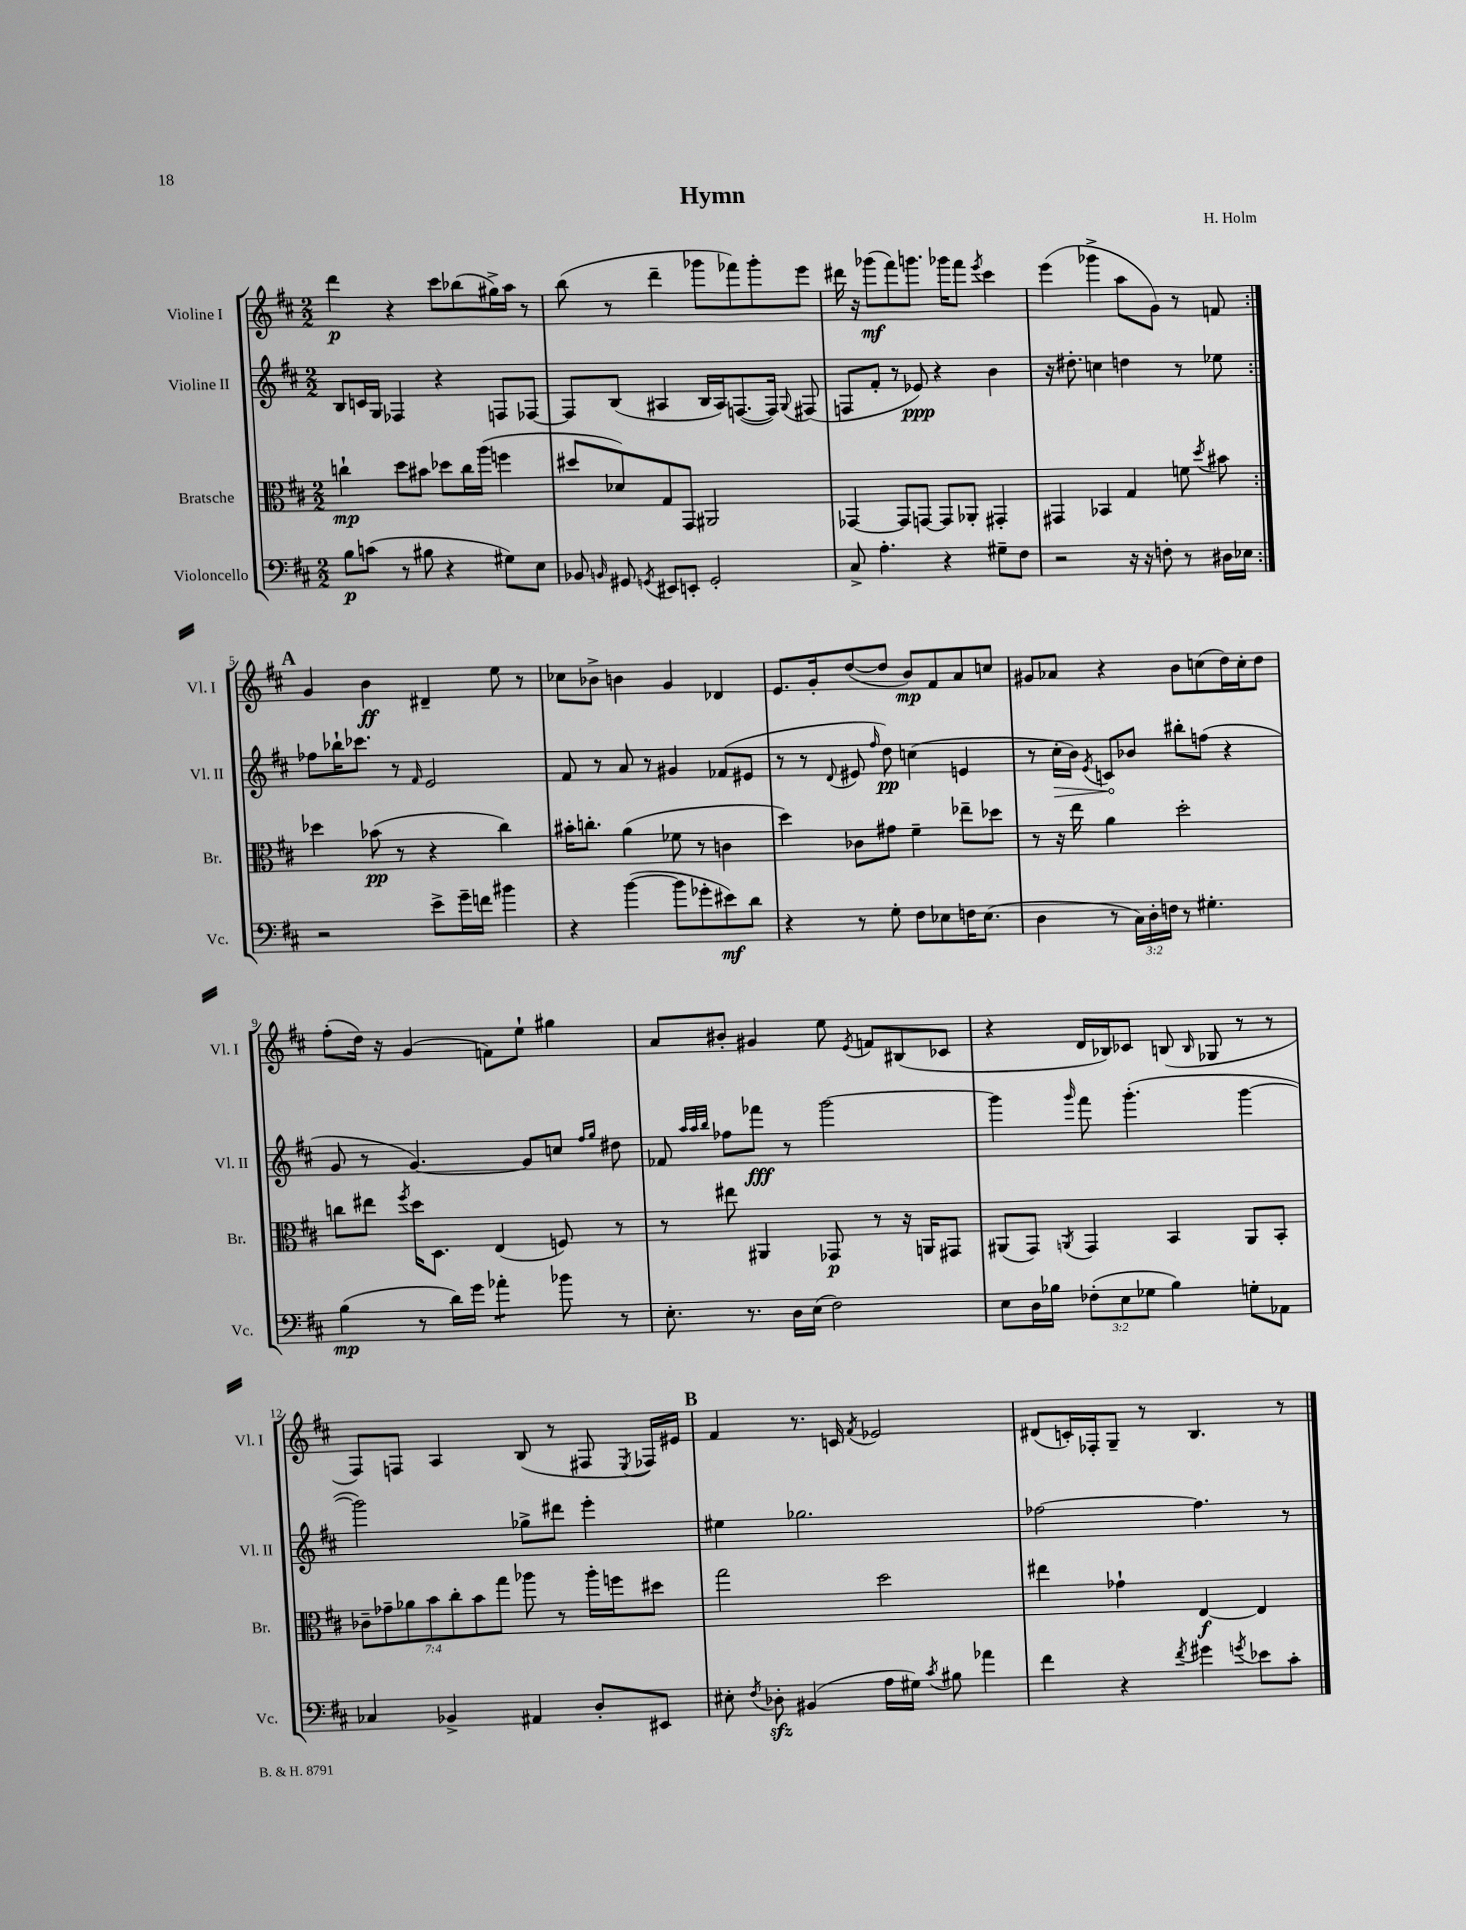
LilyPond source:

\header { title = "Hymn" composer = "H. Holm" }
<<
\new StaffGroup <<
\new Staff = "s0" \with { instrumentName = "Violine I" shortInstrumentName = "Vl. I" } {
    \clef treble \key d \major \numericTimeSignature \time 2/2
    \autoBeamOff \repeat volta 2 { d'''4\p r4 cis'''8[ bes''8( gis''16->) a''16] r8 |
    b''8( r8 d'''4-- ges'''8[ fes'''8) ges'''8-. e'''8] |
    dis'''16 r16 ges'''8[\mf( fis'''8) g'''8.] ges'''16[ fis'''8] \acciaccatura { e'''8 } cis'''4 |
    e'''4( ges'''4-> a''8[ g'8]) r8 f'8 | }
    \mark \markup { \bold "A" } g'4 b'4\ff dis'4-- e''8 r8 |
    ces''8[ bes'8]-> b'4 g'4 des'4 |
    e'8.[ g'16-. d''8~( d''8] b'8[\mp) fis'8 a'8 c''8] |
    gis'8[ aes'8] r4 b'8[ c''8( d''16) c''16-. d''8] |
    fis''8[-.( d''16]) r16 g'4( f'8[) e''8]-! gis''4 |
    a'8[ bis'8]-. gis'4 e''8 \acciaccatura { e'8 } f'8[ bis8( ces'8] |
    r4 d'16[ bes16) ces'8] b8( \grace { b16 } ges8 r8 r8 |
    fis8[) f8] a4 b8( r8 fis8 \acciaccatura { e8 } fes16[) eis'16] |
    \mark \markup { \bold "B" } fis'4 r8. c'16 \acciaccatura { fis'8 } ees'2 |
    dis'8[( c'16-.) fes16-. g8]-- r8 b4. r8 \bar "|." |
}
\new Staff = "s1" \with { instrumentName = "Violine II" shortInstrumentName = "Vl. II" } {
    \clef treble \key d \major \numericTimeSignature \time 2/2
    \autoBeamOff \repeat volta 2 { b8[ c'16 g16] fes4 r4 f8[ fes8]~ |
    fes8[ b8]( ais4 b16[ ais16) f8.~( f16]) \appoggiatura { g8 } fis8( |
    f8[ fis'8]-. r8 ees'8\ppp) r4 b'4 |
    r16 dis''8.-. c''4 d''4 r8 ees''8 | }
    \mark \markup { \bold "A" } fes''8[ bes''16-! ces'''8.] r8 \grace { fis'16 } e'2 |
    fis'8 r8 a'8 r8 gis'4 fes'8[( eis'8] |
    r8 r8 \appoggiatura { d'8 } eis'8 \grace { fis''16 } d''8\pp) c''4( e'4 |
    r8 \once \override Hairpin.circled-tip = ##t cis''16[-.\> b'16]) \acciaccatura { e'8 } c'8[\! bes'8] bis''8[-. f''8]( r4 |
    g'8 r8 g'4.~) g'8[ c''8] \grace { fis''16[ g''16] } dis''8 |
    fes'8 \grace { a''32[ a''32 b''32] } fes''8[ fes'''8]\fff r8 g'''2~ |
    g'''4 \grace { g'''16 } fis'''8 g'''4.-.( g'''4~ |
    g'''2) ges''8[-> dis'''8] e'''4-. |
    \mark \markup { \bold "B" } eis''4 ges''2. |
    fes''2~ fes''4. r8 \bar "|." |
}
\new Staff = "s2" \with { instrumentName = "Bratsche" shortInstrumentName = "Br." } {
    \clef alto \key d \major \numericTimeSignature \time 2/2 \override Staff.TupletNumber.text = #tuplet-number::calc-fraction-text
    \autoBeamOff \repeat volta 2 { c''4-!\mp d''8[ bis'8] des''8[ c''16 a''16]( f''4 |
    dis''8[ des'8) g8 g,8] ais,2 |
    ges,4~ ges,8[ g,8]~ g,8[ aes,8]-. gis,4-. |
    gis,4 bes,4 g4 f'8 \acciaccatura { d''8 } bis'8 | }
    \mark \markup { \bold "A" } des''4 bes'8\pp( r8 r4 cis''4) |
    bis'16[-. c''8.]-. a'4( fes'8 r8 c'4 |
    d''4) ces'8[ gis'8] fis'4-- ees''8[-- des''8] |
    r8 r16 e''16 a'4 d''2-. |
    c''8[ eis''8] \acciaccatura { fis''8 } d''16[ d8.] e4( f8) r8 |
    r8 eis''8 ais,4 ges,8\p r8 r16 a,16[ gis,8] |
    ais,8[( g,8]) \acciaccatura { a,8 } g,4 b,4 a,8[ b,8]-. |
    \tuplet 7/4 { ces'8[-- ges'8-- aes'8 b'8 cis''8-. b'8 g''8] } aes''8 r8 aes''16[-. f''16 dis''8] |
    \mark \markup { \bold "B" } g''2 d''2 |
    eis''4 ges'4-! e4~\f e4 \bar "|." |
}
\new Staff = "s3" \with { instrumentName = "Violoncello" shortInstrumentName = "Vc." } {
    \clef bass \key d \major \numericTimeSignature \time 2/2 \override Staff.TupletNumber.text = #tuplet-number::calc-fraction-text
    \autoBeamOff \repeat volta 2 { b8[\p c'8]( r8 bis8 r4 gis8[) e8] |
    bes,8 \grace { b,16 } gis,8 \acciaccatura { g,8 } eis,8[ e,8]-. g,2-. |
    cis8-> a4.-. r4 gis8[-- fis8] |
    r2 r16 r16 f8-. r8 dis16[ ees16] | }
    \mark \markup { \bold "A" } r2 e'8[-> g'16-- f'16] bis'4 |
    r4 b'4~( b'8[ ges'8-. eis'8\mf) d'8] |
    r4 r8 g8-. fis8[ ees8 f16 ees8.]( |
    d4 r8 \tuplet 3/2 { cis16[) d16-. f16] } r8 gis4.-. |
    b4\mp( r8 d'16[) g'16] aes'4:8-. bes'8 r8 |
    e8.-. r8. d16[ e16]( fis2) |
    e8[ d16 bes16] \tuplet 3/2 { fes8[-.( e8 ges8] } bes4) g8[-. aes,8] |
    ces4 bes,4-> ais,4 d8[-. eis,8] |
    \mark \markup { \bold "B" } eis8-. \acciaccatura { fis8 } des8-.\sfz bis,4( a16[ gis16]) \acciaccatura { cis'8 } bis8 aes'4 |
    fis'4 r4 \acciaccatura { fis'8 } gis'4 \acciaccatura { g'8 } ees'8[ cis'8]-. \bar "|." |
}
>>
>>
